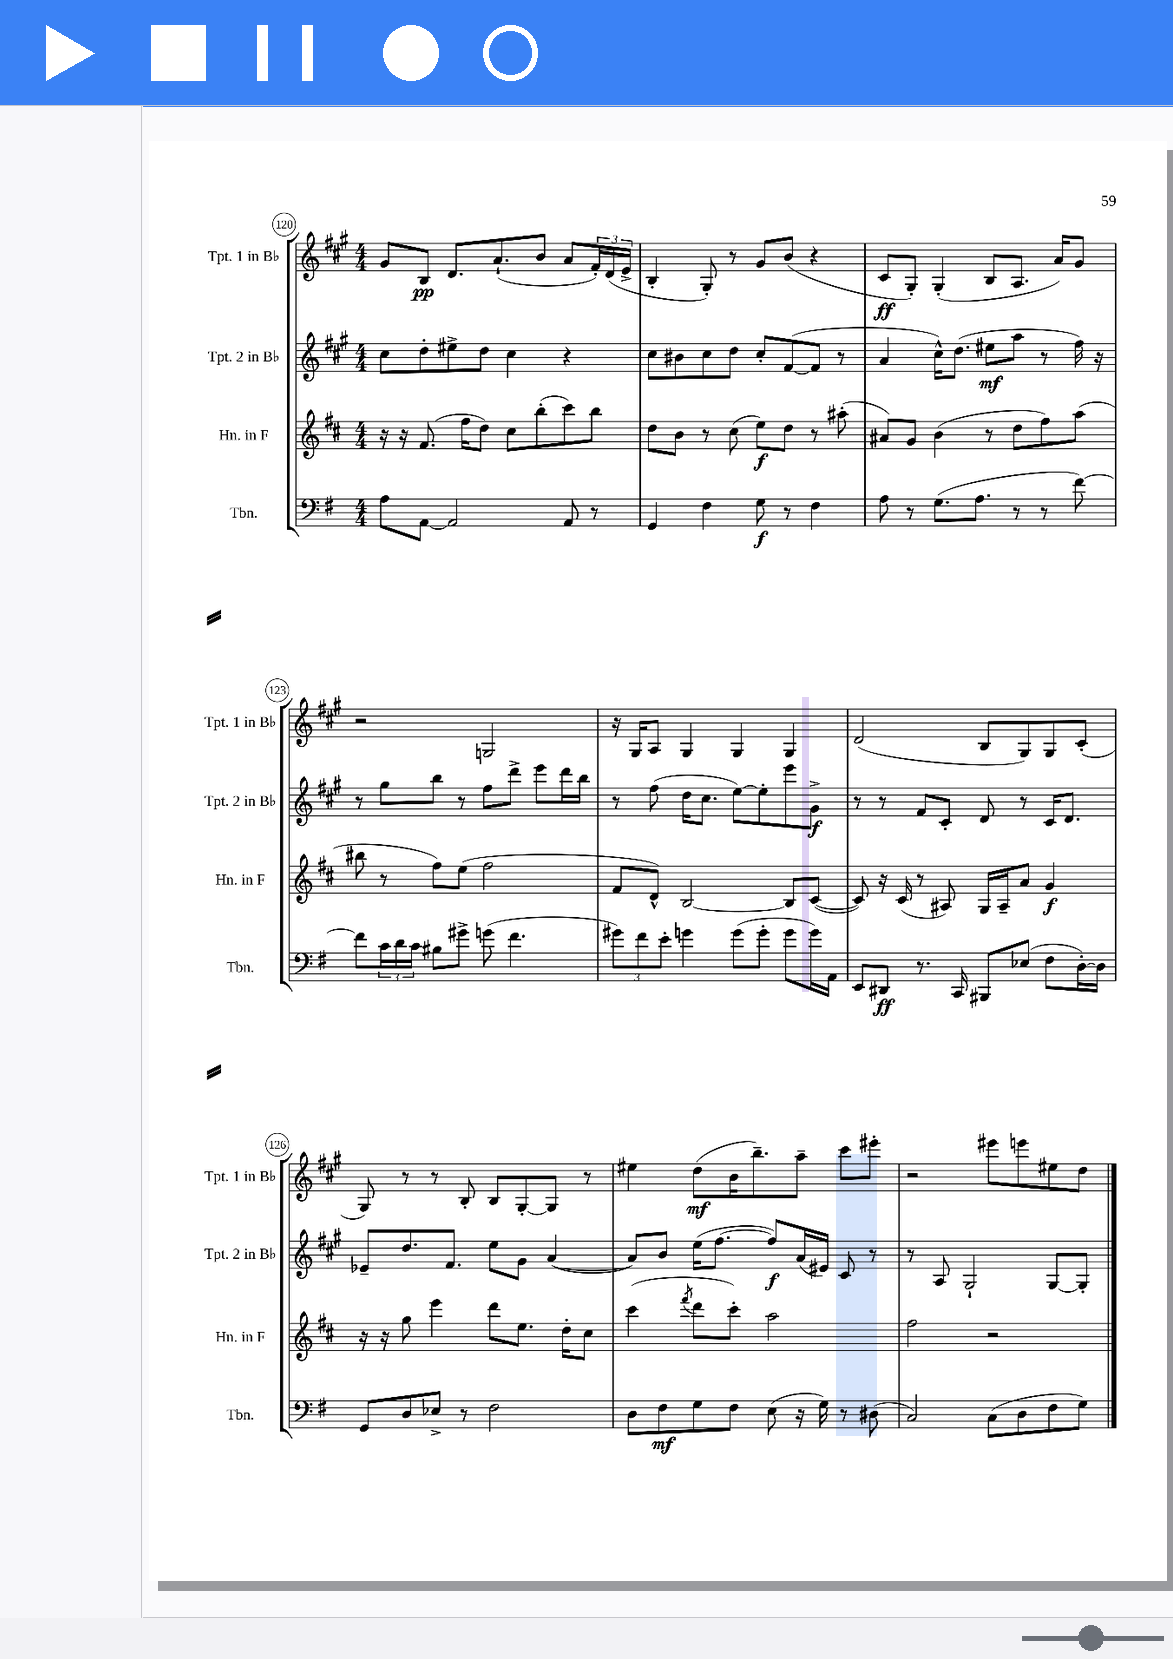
<<
\new StaffGroup <<
\new Staff = "s0" \with { instrumentName = "Tpt. 1 in Bb" shortInstrumentName = "Tpt. 1 in Bb" } {
    \clef treble \key a \major \numericTimeSignature \time 4/4
    gis'8 b8\pp d'8. a'8.-!( b'8 a'8 \tuplet 3/2 { fis'16-.) d'16( e'16-> } |
    b4-. gis8-.) r8 gis'8 b'8( r4 |
    cis'8\ff gis8-.) gis4-.( b8 a8. a'16) gis'8 |
    r2 g2 |
    r16 gis16 a8 gis4 gis4 gis4 |
    d'2( b8 gis8) gis8 cis'8-.( |
    gis8) r8 r8 b8-. b8 gis8~-. gis8 r8 |
    eis''4 d''8\mf( b'16 b''8.--) a''8-- cis'''8 eis'''8-. |
    r2 eis'''8 e'''8 eis''8 d''8 \bar "|." |
}
\new Staff = "s1" \with { instrumentName = "Tpt. 2 in Bb" shortInstrumentName = "Tpt. 2 in Bb" } {
    \clef treble \key a \major \numericTimeSignature \time 4/4
    cis''8 d''8-. eis''8-> d''8 cis''4 r4 |
    cis''8 bis'8 cis''8 d''8 cis''8-. fis'8~( fis'8 r8 |
    a'4 cis''16-^) d''8.( eis''8\mf a''8 r8 fis''16) r16 |
    r8 gis''8 b''8 r8 fis''8 d'''8-> e'''8 d'''16 b''16 |
    r8 fis''8( d''16 cis''8. e''8~) e''8-. e'''8 gis'8->\f |
    r8 r8 fis'8 cis'8-. d'8 r8 cis'16 d'8. |
    ees'8-- d''8. fis'8. e''8 gis'8 a'4~( |
    a'8) b'8 e''16( fis''8.~ fis''8\f) a'16( eis'16) cis'8 r8 |
    r8 a8 gis2-! gis8~ gis8-. \bar "|." |
}
\new Staff = "s2" \with { instrumentName = "Hn. in F" shortInstrumentName = "Hn. in F" } {
    \clef treble \key d \major \numericTimeSignature \time 4/4
    r16 r16 fis'8.( fis''16 d''8) cis''8 b''8-.( cis'''8) b''8 |
    d''8 b'8 r8 cis''8( e''8\f) d''8 r8 ais''8-.( |
    ais'8) g'8 b'4( r8 d''8 fis''8) a''8( |
    bis''8 r8 fis''8) e''8( fis''2 |
    fis'8 d'8-^) b2~ b8 cis'8~( |
    cis'8) r16 cis'16( r8 ais8) g16 ais16-- a'8 g'4\f |
    r16 r16 g''8 e'''4 d'''8 e''8. d''16-. cis''8 |
    cis'''4( \acciaccatura { fis'''8 } d'''8 cis'''8-.) a''2 |
    fis''2 r2 \bar "|." |
}
\new Staff = "s3" \with { instrumentName = "Tbn." shortInstrumentName = "Tbn." } {
    \clef bass \key g \major \numericTimeSignature \time 4/4
    a8 a,8~ a,2 a,8 r8 |
    g,4 fis4 g8\f r8 fis4 |
    a8 r8 g8.( a8. r8 r8 fis'8~) |
    fis'8 \tuplet 3/2 { c'16 d'16 c'16 } bis8 gis'8-> g'8( fis'4. |
    \tuplet 3/2 { gis'8) fis'8 e'8-. } g'4 g'8( g'8-. g'8 g'16) a,16 |
    e,8 dis,8\ff r8. c,16 bis,,8 ees8( fis8 d16~-.) d16 |
    g,8 d8 ees8-> r8 fis2 |
    d8 fis8\mf g8 fis8 e8( r16 g16) r8 dis8( |
    c2) c8( d8 fis8 g8) \bar "|." |
}
>>
>>
\layout { \context { \Score currentBarNumber = #120 \override BarNumber.stencil = #(make-stencil-circler 0.1 0.3 ly:text-interface::print) } }
